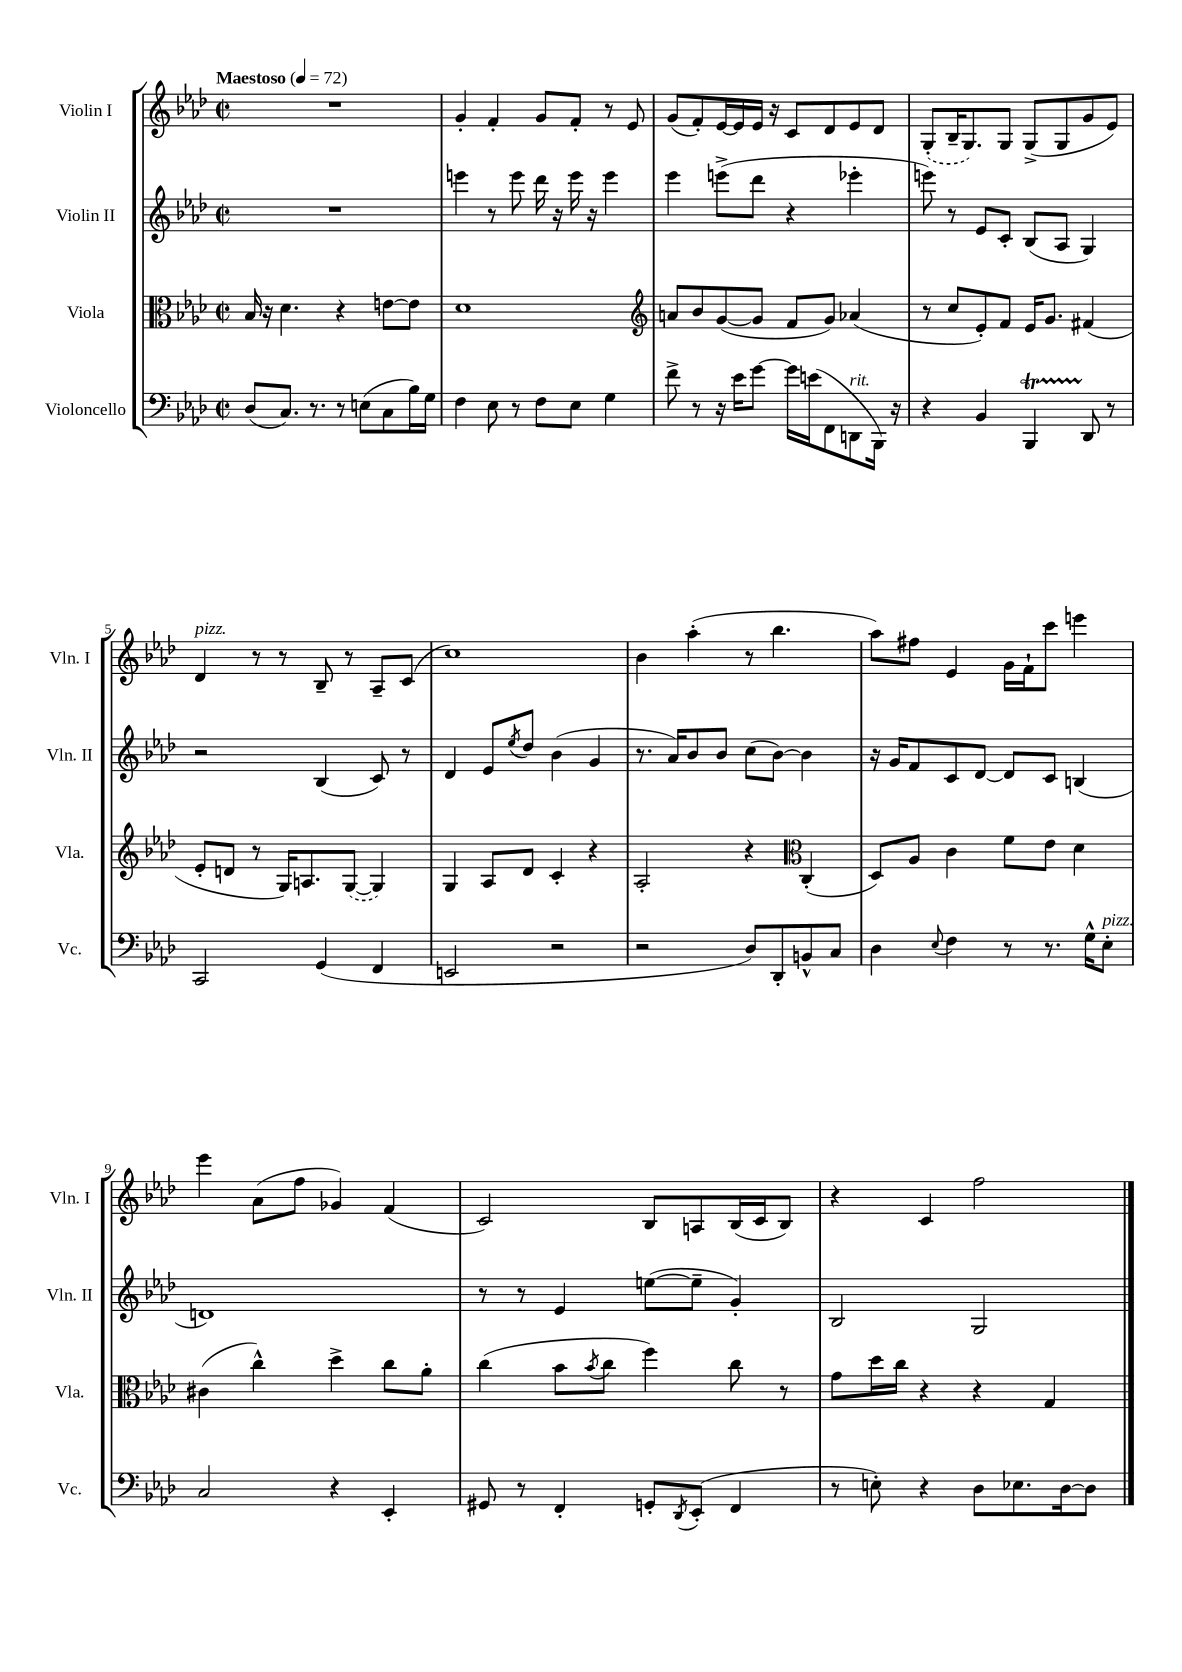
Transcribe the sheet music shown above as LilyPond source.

<<
\new StaffGroup <<
\new Staff = "s0" \with { instrumentName = "Violin I" shortInstrumentName = "Vln. I" } {
    \clef treble \key aes \major \defaultTimeSignature \time 2/2 \tempo "Maestoso" 4 = 72
    R1 |
    g'4-. f'4-. g'8 f'8-. r8 ees'8 |
    g'8( f'8-.) ees'16~ ees'16 ees'16 r16 c'8 des'8 ees'8 des'8 |
    \once \slurDashed g8-.( bes16-- g8.) g8 g8->( g8 g'8 ees'8) |
    des'4^\markup { \italic "pizz." } r8 r8 bes8-- r8 aes8-- c'8( |
    c''1) |
    bes'4 aes''4-.( r8 bes''4. |
    aes''8) fis''8 ees'4 g'16 f'16-! c'''8 e'''4 |
    ees'''4 aes'8( f''8 ges'4) f'4( |
    c'2) bes8 a8 bes16( c'16 bes8) |
    r4 c'4 f''2 \bar "|." |
}
\new Staff = "s1" \with { instrumentName = "Violin II" shortInstrumentName = "Vln. II" } {
    \clef treble \key aes \major \defaultTimeSignature \time 2/2
    R1 |
    e'''4 r8 e'''8 des'''16 r16 e'''16 r16 e'''4 |
    ees'''4 e'''8->( des'''8 r4 ees'''4-. |
    e'''8) r8 ees'8 c'8-. bes8( aes8 g4) |
    r2 bes4( c'8) r8 |
    des'4 ees'8 \acciaccatura { ees''8 } des''8 bes'4( g'4 |
    r8. aes'16) bes'8 bes'8 c''8( bes'8~) bes'4 |
    r16 g'16 f'8 c'8 des'8~ des'8 c'8 b4( |
    d'1) |
    r8 r8 ees'4 e''8~( e''8-- g'4-.) |
    bes2 g2 \bar "|." |
}
\new Staff = "s2" \with { instrumentName = "Viola" shortInstrumentName = "Vla." } {
    \clef alto \key aes \major \defaultTimeSignature \time 2/2
    bes16 r16 des'4. r4 e'8~ e'8 |
    des'1 |
    \clef treble a'8 bes'8 g'8~( g'8 f'8 g'8) aes'4( |
    r8 c''8 ees'8-.) f'8 ees'16 g'8. fis'4( |
    ees'8-. d'8 r8 g16) a8. \once \slurDashed g8~( g4) |
    g4 aes8 des'8 c'4-. r4 |
    aes2-. r4 \clef alto c4-.( |
    des8) aes8 c'4 f'8 ees'8 des'4 |
    cis'4( c''4-^) des''4-> c''8 aes'8-. |
    c''4( bes'8 \acciaccatura { bes'8 } c''8 f''4) c''8 r8 |
    g'8 des''16 c''16 r4 r4 g4 \bar "|." |
}
\new Staff = "s3" \with { instrumentName = "Violoncello" shortInstrumentName = "Vc." } {
    \clef bass \key aes \major \defaultTimeSignature \time 2/2
    des8( c8.) r8. r8 e8( c8 bes16) g16 |
    f4 ees8 r8 f8 ees8 g4 |
    f'8-> r8 r16 ees'16 g'8~ g'16 e'16( f,8 d,8^\markup { \italic "rit." } bes,,16) r16 |
    r4 bes,4 bes,,4\startTrillSpan des,8\stopTrillSpan r8 |
    c,2 g,4( f,4 |
    e,2 r2 |
    r2 des8) des,8-. b,8-^ c8 |
    des4 \appoggiatura { ees8 } f4 r8 r8. g16-^ ees8-.^\markup { \italic "pizz." } |
    c2 r4 ees,4-. |
    gis,8 r8 f,4-. g,8-. \acciaccatura { des,8 } ees,8-.( f,4 |
    r8 e8-.) r4 des8 ees8. des16~ des8 \bar "|." |
}
>>
>>
